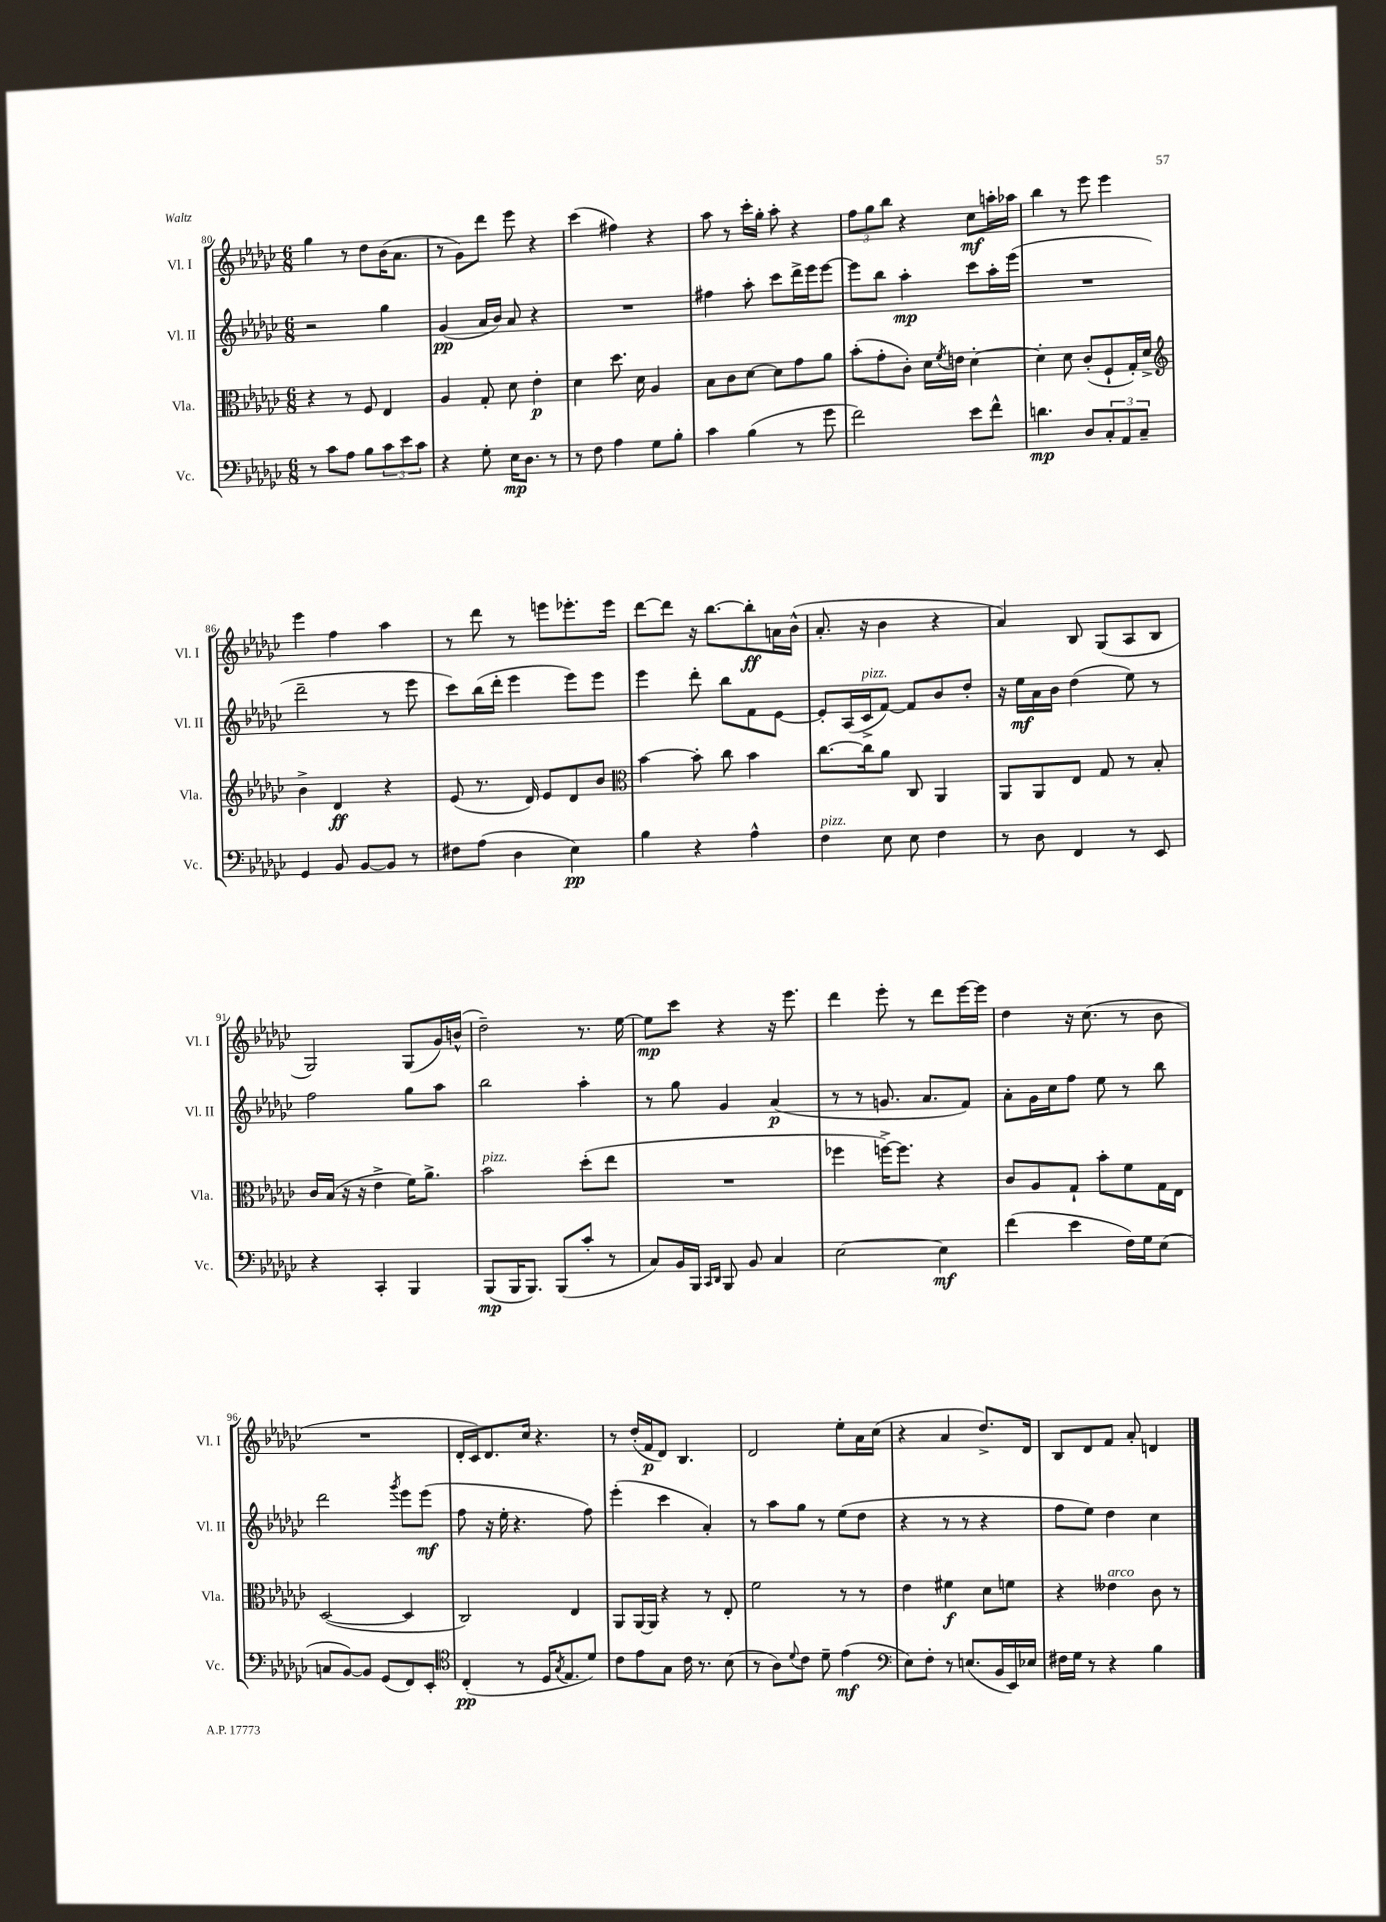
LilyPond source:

<<
\new StaffGroup <<
\new Staff = "s0" \with { instrumentName = "Vl. I" shortInstrumentName = "Vl. I" } {
    \clef treble \key ges \major \numericTimeSignature \time 6/8
    ges''4 r8 des''8 bes'16( aes'8. |
    r8 ges'8) des'''8 ees'''8 r4 |
    ces'''4( fis''4) r4 |
    aes''8 r8 ces'''16-. ges''16-. aes''8-. r4 |
    \tuplet 3/2 { f''8 ges''8 bes''8 } r4 ces''8\mf a''16-. aes''16 |
    bes''4 r8 ees'''8 ees'''4 |
    ees'''4 f''4 aes''4 |
    r8 des'''8 r8 e'''8 ees'''8.-. ees'''16 |
    des'''8~ des'''8 r16 bes''8.~ bes''8-.\ff a'16 bes'16-^( |
    aes'8.-. r16 bes'4 r4 |
    aes'4) bes8 ges8( aes8 bes8 |
    ges2) ges8( ges'16) b'16-^( |
    des''2--) r8. ees''16~ |
    ees''8\mp ces'''8 r4 r16 ees'''8. |
    des'''4 ees'''8-. r8 des'''8 ees'''16~ ees'''16 |
    des''4 r16 ces''8.( r8 bes'8 |
    R2. |
    des'16-. ces'16) des'8. ces''16 r4. |
    r8 des''16-.( f'16\p des'8) bes4. |
    des'2 ees''8-. aes'16 ces''16( |
    r4 aes'4 des''8.->) des'16 |
    bes8 des'8 f'8 aes'8-. d'4 \bar "|." |
}
\new Staff = "s1" \with { instrumentName = "Vl. II" shortInstrumentName = "Vl. II" } {
    \clef treble \key ges \major \numericTimeSignature \time 6/8
    r2 ges''4 |
    ges'4\pp( aes'16 bes'16) aes'8 r4 |
    R2. |
    fis''4 aes''8-. ces'''8 des'''16-> ees'''16 ees'''8~ |
    ees'''8 bes''8 aes''4-.\mp ces'''8 aes''16-. ees'''16( |
    R2. |
    des'''2-- r8 ees'''8 |
    ces'''8) bes''16( des'''16-. ees'''4 ees'''8) ees'''8 |
    ees'''4 des'''8-. bes''8 f'8 ees'8~ |
    ees'8-. aes16( ces'16->^\markup { \italic "pizz." } f'8~) f'8 bes'8 des''8-. |
    r16 ees''16\mf aes'16 bes'16 des''4( ees''8) r8 |
    f''2 ges''8 aes''8 |
    bes''2 aes''4-. |
    r8 ges''8 ges'4 aes'4\p( |
    r8 r8 g'8. aes'8. f'8) |
    aes'8-. ges'16 ces''16 f''8 ees''8 r8 bes''8 |
    des'''2 \acciaccatura { ges'''8 } ees'''8 ees'''8\mf( |
    f''8 r16 ees''16-. r4. f''8) |
    ees'''4-.( ces'''4 aes'4-.) |
    r8 aes''8 ges''8 r8 ees''8( des''8 |
    r4 r8 r8 r4 |
    f''8 ees''8) des''4 ces''4 \bar "|." |
}
\new Staff = "s2" \with { instrumentName = "Vla." shortInstrumentName = "Vla." } {
    \clef alto \key ges \major \numericTimeSignature \time 6/8
    r4 r8 f8 ees4 |
    aes4 ges8-. des'8 ees'4-.\p |
    des'4 des''8. des'16 aes4 |
    bes8 ces'8 des'8~ des'8 ges'8 aes'8 |
    bes'8-.( ges'8-. ces'8-.) des'16 \acciaccatura { f'8 } e'16 des'4~-. |
    des'4-. des'8 ces'8-.( f8-! ges16-.) des'16-> |
    \clef treble bes'4-> des'4\ff r4 |
    ees'8( r8. des'16) ees'8 des'8 bes'8 |
    \clef alto bes'4~ bes'8-. ces''8 bes'4 |
    ces''8.~ ces''16 aes'8 ces8 aes,4 |
    aes,8 aes,8 ees8 ges8 r8 bes8-. |
    ces'16 bes16( r16 r16 ees'4-> f'16) aes'8.-> |
    bes'2^\markup { \italic "pizz." } des''8-.( ees''8 |
    R2. |
    fes''4 f''16~->) f''8. r4 |
    ces'8 aes8 ges8-! bes'8-. f'8 ges16 ees16 |
    des2~( des4 |
    ces2) ees4 |
    aes,8 aes,16~ aes,16 r4 r8 ees8-. |
    f'2 r8 r8 |
    ees'4 fis'4\f des'8 f'8 |
    r4 eeses'4^\markup { \italic "arco" } ces'8 r8 \bar "|." |
}
\new Staff = "s3" \with { instrumentName = "Vc." shortInstrumentName = "Vc." } {
    \clef bass \key ges \major \numericTimeSignature \time 6/8
    r8 ces'8 aes8 bes8 \tuplet 3/2 { ces'8 ees'8 ces'8 } |
    r4 ges8-. ees16\mp des8. r8 |
    r8 f8 aes4 ges8 bes8-. |
    ces'4 bes4( r8 ges'8 |
    f'2) ees'8 f'8-^ |
    d'4.\mp des8 \tuplet 3/2 { ces8-. aes,8 ces8-- } |
    ges,4 bes,8 bes,8~ bes,8 r8 |
    fis8 aes8( des4 ees4\pp) |
    bes4 r4 aes4-^ |
    f4^\markup { \italic "pizz." } ees8 ees8 f4 |
    r8 des8 f,4 r8 ees,8 |
    r4 ces,4-. bes,,4 |
    bes,,8\mp( bes,,16 bes,,8.) bes,,8( ces'8-. r8 |
    ces8) bes,16 bes,,16 \grace { ces,16 des,16 } bes,,8 bes,8 ces4 |
    ees2~ ees4\mf |
    f'4( ees'4 f16) ges16 ees8( |
    c8 bes,8~) bes,8 ges,8( f,8) ees,8-. |
    \clef tenor ces4-.\pp( r8 des16 \acciaccatura { ges8 } ees8. des'8) |
    ces'8 ees'8 ges8 ces'16 r8. bes8( |
    r8 aes8) \appoggiatura { des'8 } ces'8 des'8-- ees'4\mf( |
    \clef bass ees8) f8-. r8 e8.( bes,16 ees,16) ees16 |
    fis16 ges16 r8 r4 bes4 \bar "|." |
}
>>
>>
\layout { \context { \Score currentBarNumber = #80 } }
